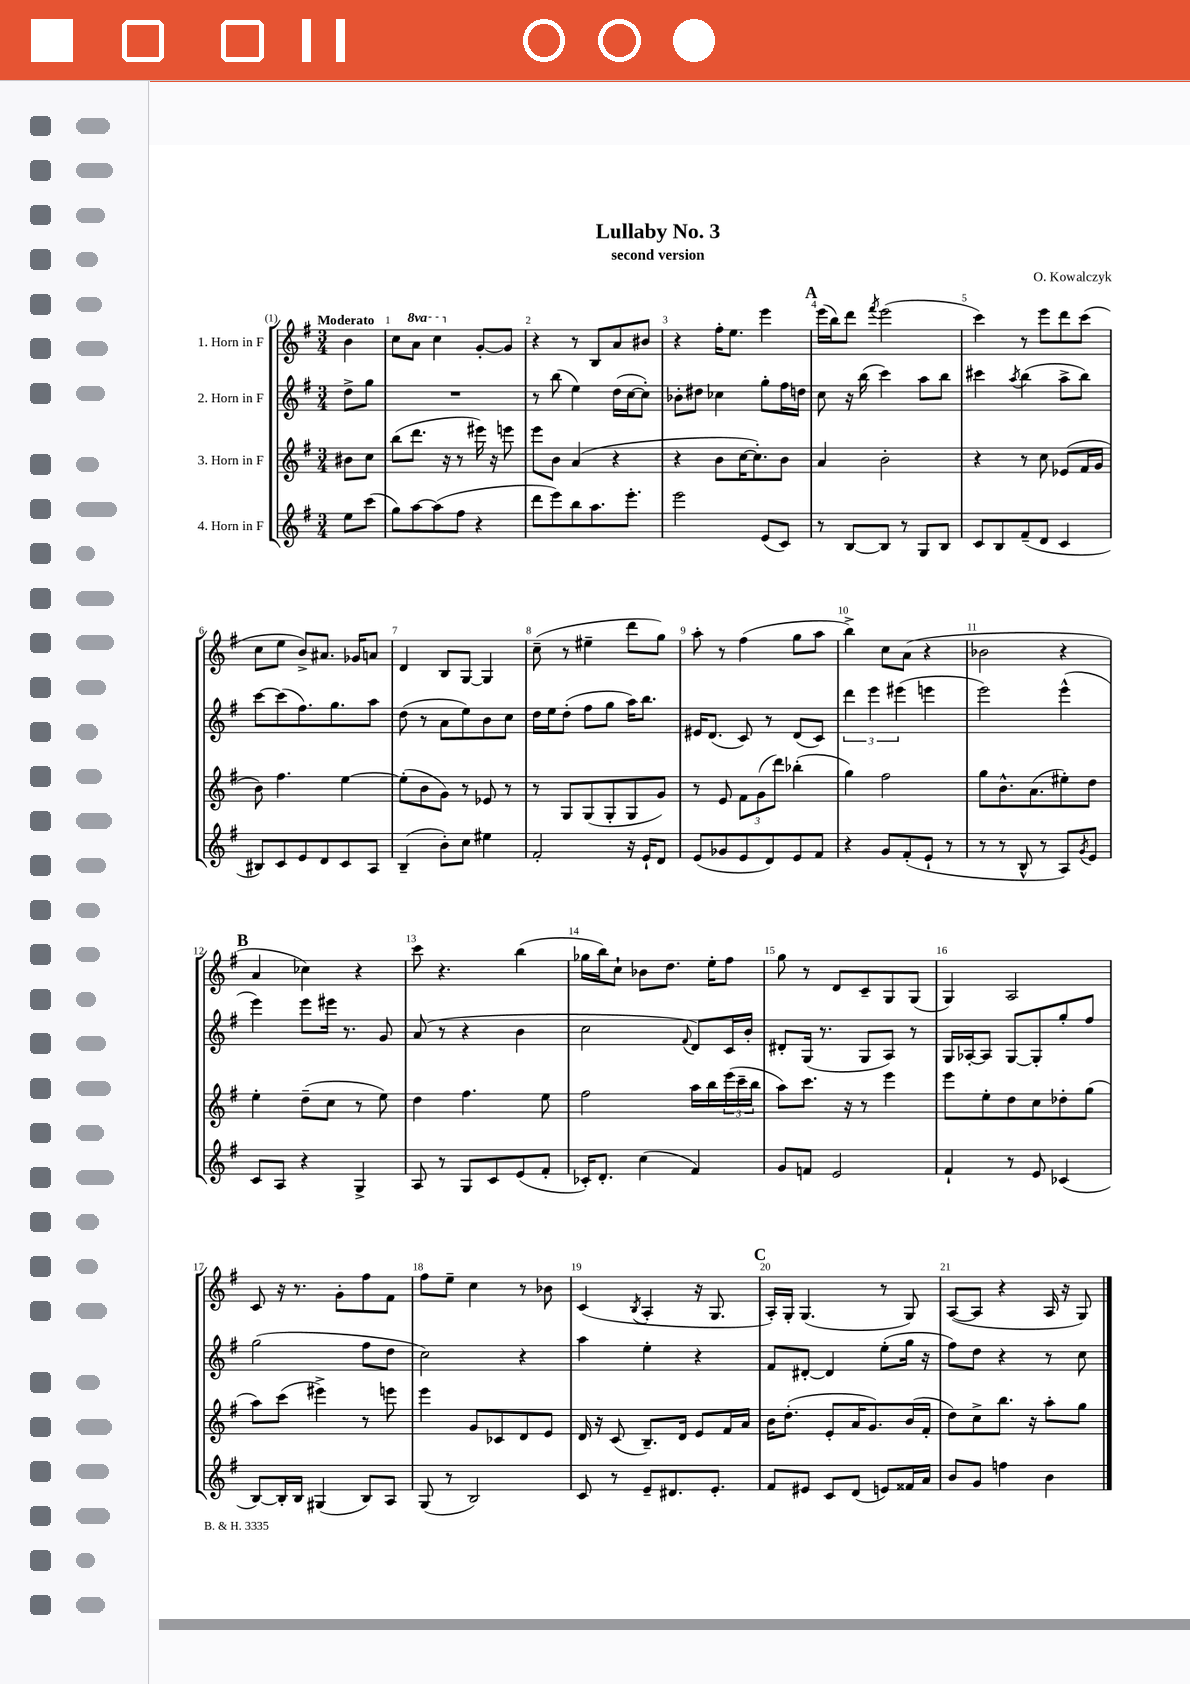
\header { title = "Lullaby No. 3" composer = "O. Kowalczyk" subtitle = "second version" }
<<
\new StaffGroup <<
\new Staff = "s0" \with { instrumentName = "1. Horn in F" } {
    \clef treble \key g \major \numericTimeSignature \time 3/4 \set Staff.ottavationMarkups = #ottavation-simple-ordinals \partial 4 \tempo "Moderato"
    b'4 |
    c''8 \ottava #1 a''8 c'''4 \ottava #0 g'8~-. g'8 |
    r4 r8 b8 a'8 bis'8 |
    r4 fis''16-. e''8. e'''4 |
    \mark \markup { \bold "A" } e'''16( b''16) d'''8 \acciaccatura { fis'''8 } e'''2( |
    c'''4) r8 e'''8 d'''8 c'''8( |
    c''8 e''8 b'8->) ais'8. ges'16 a'8 |
    d'4 b8 g8~ g4 |
    c''8--( r8 eis''4-- d'''8 g''8) |
    a''8-. r8 fis''4( g''8 a''8 |
    b''4->) c''8 a'8( r4 |
    bes'2 r4 |
    \mark \markup { \bold "B" } a'4 ces''4) r4 |
    c'''8 r4. b''4( |
    ges''16 b''16) c''8-! bes'8 d''8. e''16-. fis''8 |
    g''8 r8 d'8 c'8-- g8 g8( |
    g4) a2 |
    c'8 r16 r8. g'8-. fis''8 fis'8 |
    fis''8 e''8-- c''4 r8 bes'8 |
    c'4( \acciaccatura { b8 } a4-. r16 g8. |
    \mark \markup { \bold "C" } a16-.) g16-. g4.( r8 g8) |
    a8~( a8 r4 a16 r16 g8) \bar "|." |
}
\new Staff = "s1" \with { instrumentName = "2. Horn in F" } {
    \clef treble \key g \major \numericTimeSignature \time 3/4 \partial 4
    d''8-> g''8 |
    R2. |
    r8 b''8( e''4) d''16( c''16~ c''8-.) |
    bes'8-. dis''8 ces''4 g''8-. fis''16 d''16 |
    \mark \markup { \bold "A" } c''8 r16 b''16( c'''4) a''8 b''8 |
    cis'''4 \acciaccatura { a''8 } b''4( a''8-> b''8) |
    c'''8~ c'''8( fis''8.) g''8. a''8 |
    d''8( r8 a'8 e''8) b'8 c''8 |
    d''16 e''16 d''8-.( fis''8 g''8 a''16) b''8. |
    eis'16 d'8.( c'8) r8 d'8( c'8) |
    \tuplet 3/2 { d'''4 e'''4 eis'''4( } e'''4 |
    e'''2) e'''4-^( |
    \mark \markup { \bold "B" } e'''4) e'''8 eis'''16 r8. g'8 |
    a'8( r8 r4 b'4 |
    c''2 \appoggiatura { fis'8 } d'8) c'16 b'16-. |
    dis'8-. g16( r8. g8 a8) r8 |
    g16 aes16~-. aes8 g8~ g8-. g''8-. fis''8 |
    g''2( fis''8 d''8 |
    c''2) r4 |
    a''4 e''4-. r4 |
    \mark \markup { \bold "C" } fis'8 dis'8~-. dis'4 e''8-.( g''16 r16 |
    fis''8) d''8 r4 r8 c''8 \bar "|." |
}
\new Staff = "s2" \with { instrumentName = "3. Horn in F" } {
    \clef treble \key g \major \numericTimeSignature \time 3/4 \partial 4
    bis'8 c''8 |
    b''8( d'''8. r16 r8 eis'''16) r16 e'''8 |
    e'''8 b'8 a'4( r4 |
    r4 b'8 c''16~ c''8.-.) b'8 |
    \mark \markup { \bold "A" } a'4 b'2-. |
    r4 r8 c''8 ees'8( fis'16 g'16 |
    b'8) fis''4. e''4~ |
    e''8-.( b'8 g'8) r8 ees'8 r8 |
    r8 g8 g8( g8-. g8 g'8) |
    r8 e'8 \tuplet 3/2 { fis'8 g'8( d'''8) } bes''4-.( |
    g''4) fis''2 |
    g''8 b'8.-^ a'8.( eis''8-.) d''8 |
    \mark \markup { \bold "B" } e''4-. d''8--( c''8 r8 e''8) |
    d''4 fis''4. e''8 |
    fis''2 a''16 b''16 \tuplet 3/2 { e'''16( c'''16-- b''16 } |
    a''8) c'''8. r16 r8 e'''4 |
    e'''8 e''8-. d''8 c''8 des''8-. g''8( |
    a''8) c'''8( eis'''4->) r8 e'''8 |
    e'''4 g'8 ces'8 d'8 e'8 |
    d'16 r16 c'8( b8.--) d'16 e'8 fis'16 a'16 |
    \mark \markup { \bold "C" } b'16 d''8.-.( e'8-. a'16 g'8.) b'16( fis'16-. |
    d''8) c''8-> b''8. r16 a''8-. g''8 \bar "|." |
}
\new Staff = "s3" \with { instrumentName = "4. Horn in F" } {
    \clef treble \key g \major \numericTimeSignature \time 3/4 \partial 4
    e''8 c'''8( |
    g''8) a''8~ a''8( fis''8 r4 |
    d'''8 e'''8) b''8 a''8. e'''8.-. |
    e'''2 e'8( c'8) |
    \mark \markup { \bold "A" } r8 b8~ b8 r8 g8 b8 |
    c'8 b8 fis'8--( d'8 c'4 |
    bis8) c'8 e'8 d'8 c'8 a8 |
    b4--( b'8-.) c''8 eis''4 |
    fis'2-. r16 e'16-! d'8 |
    e'8( ges'8 e'8 d'8) e'8 fis'8 |
    r4 g'8 fis'8-.( e'8-! r8 |
    r8 r8 b8-^ r8 a8) \acciaccatura { g'8 } e'8 |
    \mark \markup { \bold "B" } c'8 a8 r4 g4-> |
    a8 r8 g8 c'8 e'8( fis'8-. |
    ces'16-.) d'8.-. c''4( fis'4) |
    g'8 f'8 e'2 |
    fis'4-! r8 e'8 ces'4( |
    b8~) b16-. b16 gis4( b8) a8 |
    g8( r8 b2) |
    c'8 r8 e'8-- dis'8. e'8.-. |
    \mark \markup { \bold "C" } fis'8 eis'8 c'8 d'8( e'8) fisis'16 a'16 |
    b'8 g'8 f''4 b'4 \bar "|." |
}
>>
>>
\layout { \context { \Score \override BarNumber.break-visibility = ##(#f #t #t) barNumberVisibility = #all-bar-numbers-visible } }
